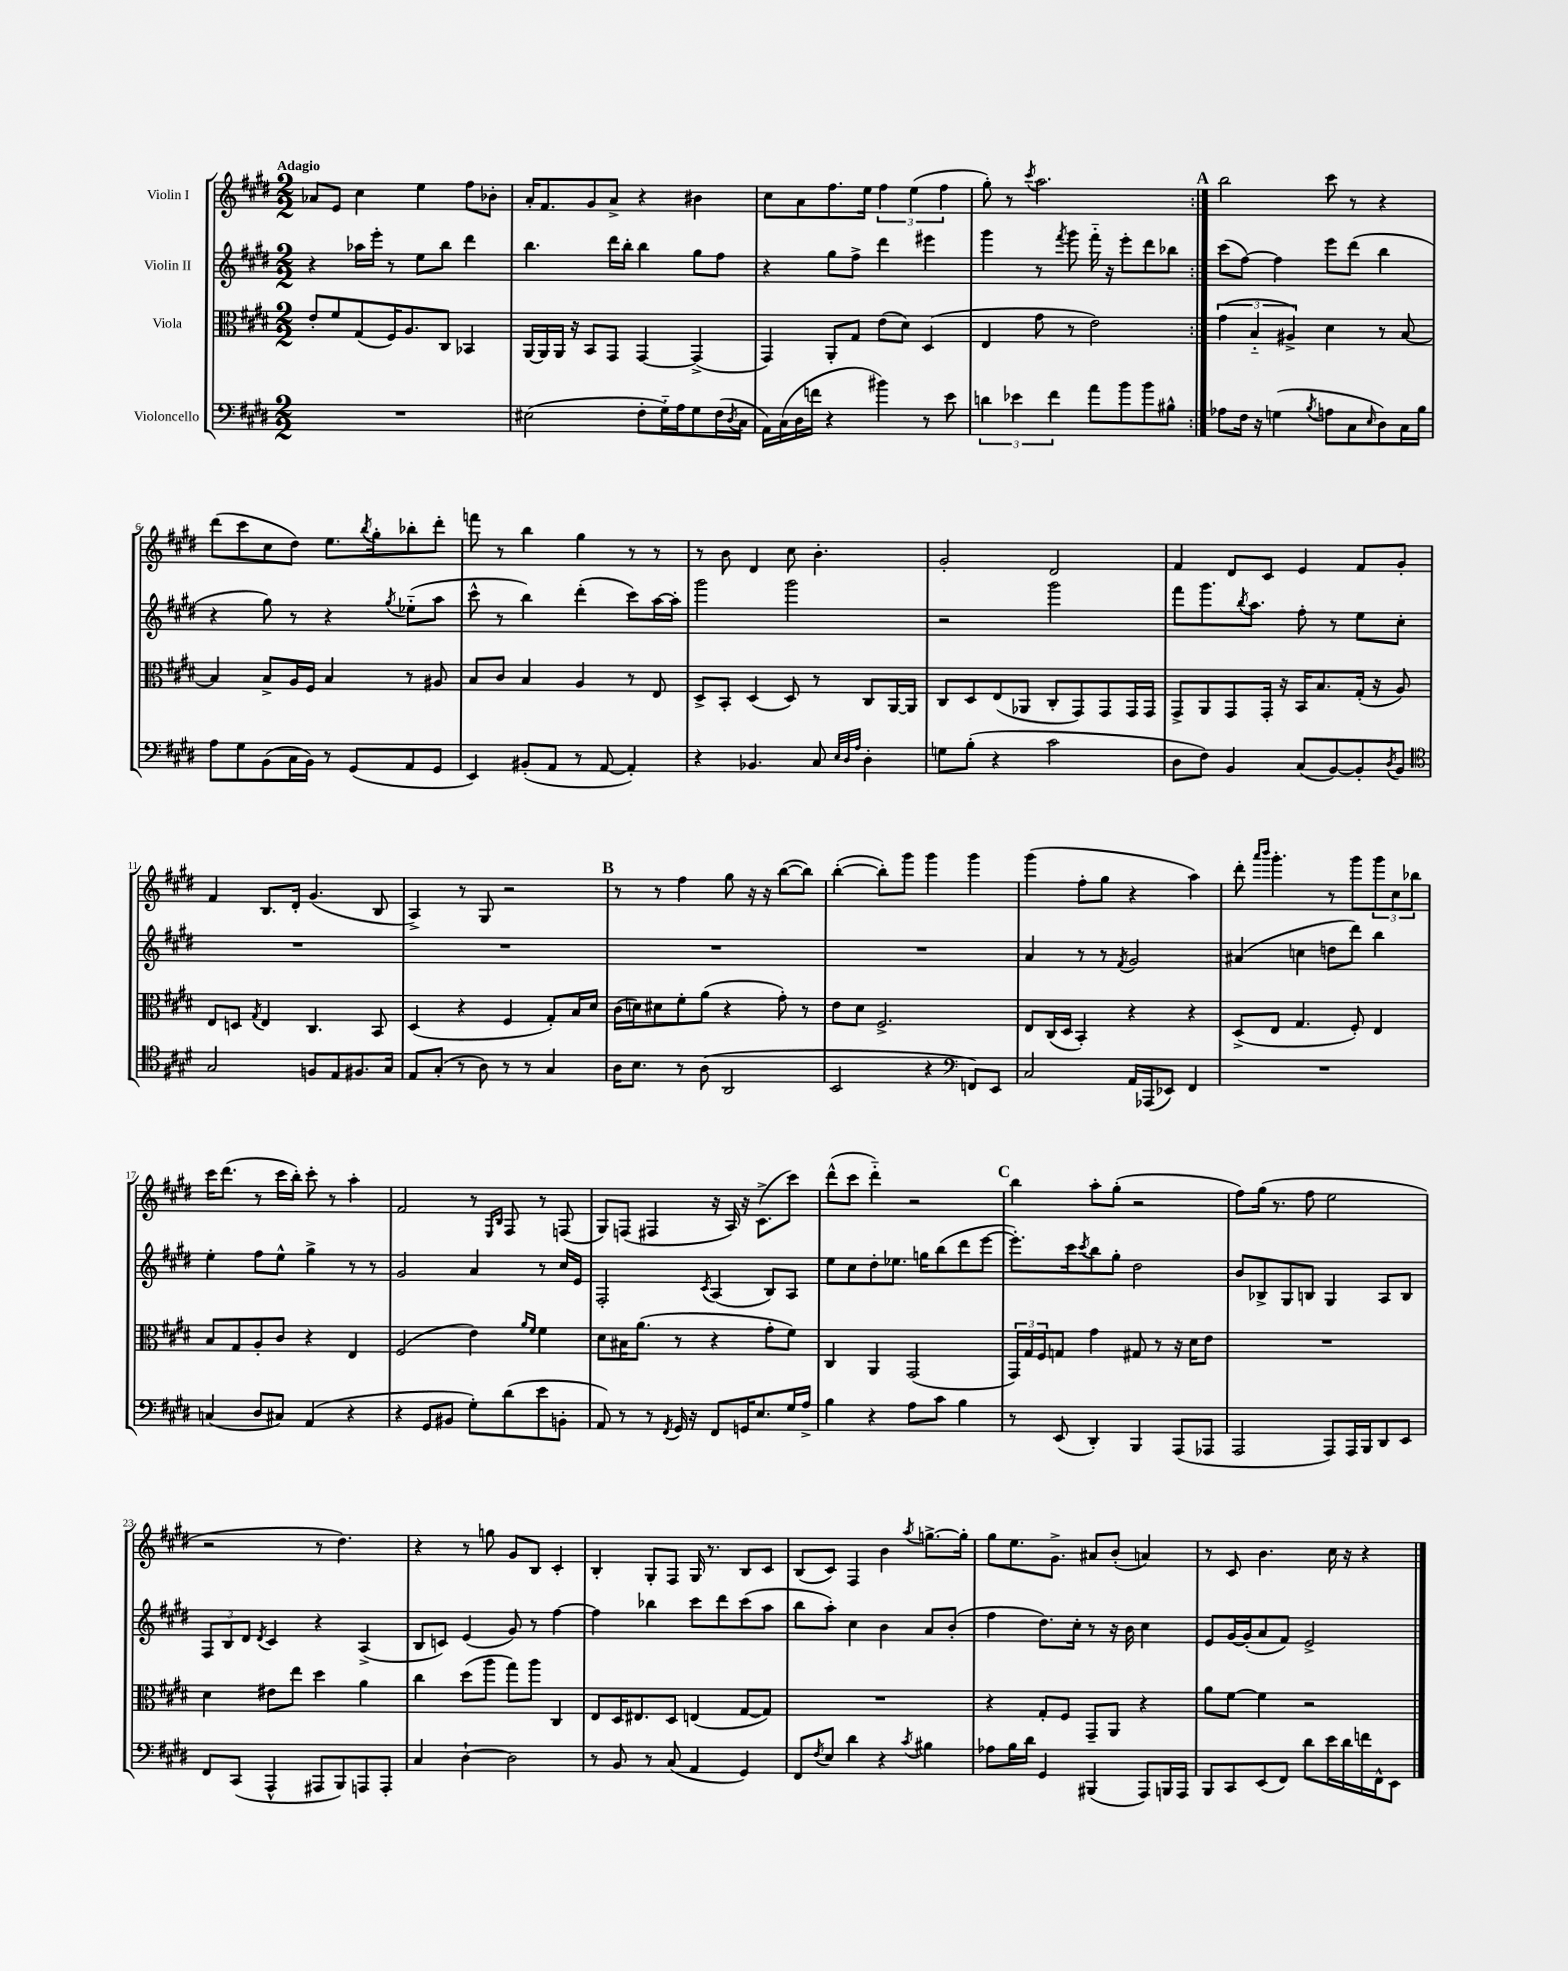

**kern	**kern	**kern	**kern
*staff4	*staff3	*staff2	*staff1
*clefF4	*clefC3	*clefG2	*clefG2
*k[f#c#g#d#]	*k[f#c#g#d#]	*k[f#c#g#d#]	*k[f#c#g#d#]
*M2/2	*M2/2	*M2/2	*M2/2
1r	8e'/L	4r	8a-/L
.	8f#/	.	8e/J
.	(8G#/	16aa-\LL	4cc#\
.	.	16eee'\JJ	.
.	16F#/K)	8r	.
.	8.A/	.	.
.	.	8ee\L	4ee\
.	8C#/J	8bb\J	.
.	4BB-/	4ddd#\	8ff#\L
.	.	.	8b-'\J
=	=	=	=
(2E#\	[16AA/LL	4.bb\	16a'/LK
.	16AA/]	.	8.f#/
.	16AA/JJ	.	.
.	16r	.	.
.	8BB/L	.	8g#/
.	8GG#/J	16ddd#\LL	8a^/J
.	.	16bb'\JJ	.
8F#'\L	[4GG#/	4bb\	4r
16G#'~\L)	.	.	.
16A\J	.	.	.
8G#\	(4GG#^/]	8gg#\L	4b#\
(16F#\L	.	8ff#\J	.
8qD#/	.	.	.
16C#\JJ	.	.	.
=	=	=	=
16AA\LL)	4GG#/)	4r	8cc#\L
(16C#\	.	.	.
16D#\	.	.	8a\
16f\JJ	.	.	.
4r	8AA'/L	8gg#\L	8.ff#\
.	8G#/J	8ff#^\J	.
.	.	.	16ee\Jk
4b#\)	(8e\L	4ddd#\	6ff#\
.	8d#\J)	.	.
.	.	.	(6ee\
8r	(4D#/	4eee#\	.
.	.	.	6ff#\
8e\	.	.	.
=	=	=	=
6d\	4E/	4ggg#\	8gg#'\)
.	.	.	8r
6e-\	.	.	.
.	.	.	8qccc#/
.	8g#\	8r	2.aa\
6f#\	.	.	.
.	.	8qfff#/	.
.	8r	8ggg#\	.
8a\L	2e\)	16fff#'~\	.
.	.	16r	.
8b\	.	8eee'\L	.
8b\	.	8ddd#\	.
8B#^^\J	.	8bb-\J	.
=:|!	=:|!	=:|!	=:|!
8A-\L	(6g#\	(8ccc#\L	2bb\
16F#\Jk	.	[8ff#\J)	.
.	6B'~/	.	.
16r	.	.	.
(4G\	.	4ff#\]	.
.	6A#^/)	.	.
8qB/	.	.	.
8A\L	4d#\	8eee\L	8ccc#\
8C#\	.	(8ddd#\J	8r
16qqE/	.	.	.
8D#\)	8r	4bb\	4r
16C#\L	[8B/	.	.
16B\JJ	.	.	.
=	=	=	=
8A\L	4B/]	4r	(8ddd#\L
8G#\	.	.	8ccc#\
(8BB\	8B^/L	8gg#\)	8cc#\
16C#\L	16A/L	8r	8dd#\J)
16BB\JJ)	16F#/JJ	.	.
8r	4B/	4r	8.ee\L
(8GG#/L	.	.	.
.	.	.	8qbb/
.	.	.	16gg#'\k
.	.	8qgg#/	.
8AA/	8r	(8ee-'~\L	8bb-'\
8GG#/J	8A#/	8aa\J	8ddd#'\J
=	=	=	=
4EE/)	8B/L	8ccc#^^\	8fff\
.	8c#/J	8r	8r
(8BB#'/L	4B/	4bb\)	4bb\
8AA/J	.	.	.
8r	4A/	(4ddd#'\	4gg#\
[8AA/	.	.	.
4AA'/])	8r	8ccc#\L)	8r
.	8E/	[16aa\L	8r
.	.	16aa'\]JJ	.
=	=	=	=
4r	8D#^/L	2ggg#\	8r
.	8BB'/J	.	8b\
4.BB-/	(4D#/	.	4d#/
.	8D#/)	2ggg#\	8cc#\
8C#/	8r	.	4.b'\
32qqE/LLL	.	.	.
32qqD#/	.	.	.
32qqA/JJJ	.	.	.
4D#'\	8C#/L	.	.
.	[16AA/L	.	.
.	16AA/]JJ	.	.
=	=	=	=
8G\L	8C#/L	2r	2g#'/
(8B'\J	8D#/	.	.
4r	(8E/	.	.
.	8AA-/J	.	.
2c#\	8C#'/L	2ggg#\	2d#/
.	8GG#/)	.	.
.	8GG#/	.	.
.	16GG#/L	.	.
.	16GG#/JJ	.	.
=	=	=	=
8D#\L	8GG#^/L	8fff#\L	4f#/
8F#\J)	8AA/	8.ggg#\	.
4BB/	8GG#/	.	8d#/L
.	.	8qbb/	.
.	.	8.aa\J	.
.	16GG#'/Jk	.	8c#/J
.	16r	.	.
(8C#/L	16BB/LK	8ff#'\	4e/
.	8.B/	.	.
[8BB/)	.	8r	.
8BB'/]	(16G#'/Jk	8ee\L	8f#/L
.	16r	.	.
8qD#/	.	.	.
8BB/J	8A/)	8cc#'\J	8g#'/J
=	=	=	=
*clefC4	*	*	*
2G#/	8E/L	1r	4f#/
.	8D/J	.	.
.	8qG#/	.	.
.	4E/	.	8.B/L
.	.	.	16d#'/Jk
8F/L	4.C#/	.	(4.g#/
8E/	.	.	.
8.F#/	.	.	.
.	8BB/	.	8B/
16G#/Jk	.	.	.
=	=	=	=
8E/L	(4D#/	1r	4A^/)
(8G#'/J	.	.	.
8r	4r	.	8r
8A\)	.	.	8G#/
8r	4F#/	.	2r
8r	.	.	.
4G#/	8G#'/L)	.	.
.	16B/L	.	.
.	16d#/JJ	.	.
=	=	=	=
16A\LK	(16c#\LL	1r	8r
8.B\J	16d\J)	.	.
.	8d#\	.	8r
8r	8f#'\	.	4ff#\
(8A\	(8a\J	.	.
2AA/	4r	.	8gg#\
.	.	.	16r
.	.	.	16r
.	8g#'\)	.	([8bb\L
.	8r	.	8bb\]J)
=	=	=	=
2BB/	8e\L	1r	([4bb'\
.	8d#\J	.	.
.	2.F#^/	.	8bb'\]L)
.	.	.	8ggg#\J
4r	.	.	4ggg#\
*clefF4	*	*	*
8FF/L)	.	.	4ggg#\
8EE/J	.	.	.
=	=	=	=
2C#/	8E/L	4a/	(4ggg#\
.	(16C#/L	.	.
.	16D#/JJ	.	.
.	4BB'/)	8r	8ff#'\L
.	.	8r	8gg#\J
.	.	8qf#/	.
16AA/LL	4r	2g#/	4r
(16AAA-/J	.	.	.
8EE-/J)	.	.	.
4FF#/	4r	.	4aa\)
=	=	=	=
1r	(8D#^/L	(4a#/	8ddd#'\
.	.	.	16qqaaa/LL
.	.	.	16qqbbb/JJ
.	8E/J	.	4.ggg#'\
.	4.G#/	4cc\	.
.	.	8dd\L	8r
.	8F#'/)	8ddd#\J)	8ggg#\L
.	4E/	4bb\	12ggg#\
.	.	.	12cc#\
.	.	.	12bb-\J
=	=	=	=
(4C/	8B/L	4ee'\	16ccc#\LK
.	.	.	(8.ddd#\J
.	8G#/	.	.
8D#/L	8A'/	8ff#\L	8r
8C#/J)	8c#/J	8ee^^\J	16ccc#\LL
.	.	.	16bb'\JJ)
(4AA/	4r	4gg#^\	8ccc#'\
.	.	.	8r
4r	4E/	8r	4aa'\
.	.	8r	.
=	=	=	=
4r	(2F#/	2g#/	2f#/
8GG#/L	.	.	.
8BB#/J	.	.	.
8G#'\L)	4e\)	4a/	8r
.	.	.	16qqE/LL
.	.	.	16qqB/JJ
(8d#\	.	.	8F#/
.	16qqa/LL	.	.
.	16qqf#/JJ	.	.
8e\	4f#\	8r	8r
8BB'\J	.	16cc#/LL	(8F/
.	.	16e/JJ	.
=	=	=	=
8AA/)	8d#\L	2F#'/	8G#/L)
8r	16B#\K	.	(8F/J
.	(8.a\J	.	.
8r	.	.	4F#/
8qFF#/	.	.	.
16GG#/	8r	.	.
16r	.	.	.
.	.	8qc#/	.
8FF#/L	4r	(4A/	16r
.	.	.	16A/)
16GG/K	.	.	16r
8.E/	.	.	(8.c#^\L
.	8g#'\L	8B/L)	.
16G#/L	8f#\J)	8A/J	8ccc#\J)
16A^/JJ	.	.	.
=	=	=	=
4B\	4C#/	8ee\L	(8ddd#^^\L
.	.	8cc#\	8ccc#\J
4r	4AA/	8dd#'\	4ddd#'~\)
.	.	8.ee-\J	.
8A\L	(2GG#/	.	2r
.	.	16gg\LK	.
8c#\J	.	(8bb\	.
4B\	.	8ddd#\	.
.	.	[8eee\J	.
=	=	=	=
8r	24GG#/LL)	8.eee'\]L)	4bb\
.	24G#/	.	.
.	24F#/J	.	.
(8EE/	8G/J	.	.
.	.	16ccc#\k	.
.	.	8qccc#/	.
4DD#'/)	4g#\	8bb\	8aa'\L
.	.	8gg#'\J	(8gg#'\J
4BBB/	8G#/	2dd#\	2r
.	8r	.	.
(8AAA/L	16r	.	.
.	16d#\LK	.	.
8AAA-/J	8e\J	.	.
=	=	=	=
2AAA/	1r	8b/L	8ff#\L)
.	.	8B-^/	(16gg#\Jk
.	.	.	8.r
.	.	8G#/	.
.	.	8B/J	8ff#\
8AAA/L)	.	4G#/	2ee\
16AAA/L	.	.	.
16BBB/J	.	.	.
8DD#/	.	8A/L	.
8EE/J	.	8B/J	.
=	=	=	=
8FF#/L	4d#\	12F#/L	2r
.	.	12B/	.
(8CC#/J	.	.	.
.	.	12d#/J	.
.	.	8qd#/	.
4AAA^^/	8e#\L	4c#/	.
.	8ee\J	.	.
8AAA#/L	4dd#\	4r	8r
8BBB/)	.	.	4.dd#\)
8AAA/	4a\	(4A^/	.
8AAA'/J	.	.	.
=	=	=	=
4C#/	4cc#\	8B/L	4r
.	.	8c/J)	.
[4D#`\	(8dd#\L	(4e/	8r
.	8aa\J	.	8gg\
2D#\]	8gg#\L)	8g#/)	8g#/L
.	8aa\J	8r	8B/J
.	4C#/	[4ff#\	4c#'/
=	=	=	=
8r	8E/L	4ff#\]	4B'/
8BB/	16D#/K	.	.
.	8.E#/	.	.
8r	.	4bb-\	8G#'/L
(8C#/	8D#/J	.	8F#/J
4AA/	(4E/	8ccc#\L	16G#/
.	.	.	8.r
.	.	8ddd#\	.
4GG#/)	[8G#/L	(8ccc#\	8B/L
.	8G#/]J)	8aa\J	8c#/J
=	=	=	=
8FF#/L	1r	8bb\L	(8B/L
8qF#/	.	.	.
8E/J	.	8aa'\J)	8c#/J)
4d#\	.	4cc#\	4F#/
4r	.	4b\	4b\
8qc#/	.	.	8qaa/
4B#\	.	8a/L	[8.gg^\L
.	.	(8b'/J	.
.	.	.	16gg'\]Jk
=	=	=	=
8A-\L	4r	4ff#\	8gg#\L
16B\L	.	.	8.ee\
16d#\JJ	.	.	.
4GG#/	8G#'/L	8.dd#\L)	.
.	.	.	8.g#^\J
.	8F#/J	.	.
.	.	16cc#'\Jk	.
(4BBB#/	8GG#~/L	8r	8a#/L
.	8AA/J	16r	(8b'/J
.	.	16b\	.
8AAA/L)	4r	4cc#\	4a/)
16BBB/L	.	.	.
16AAA/JJ	.	.	.
=	=	=	=
8BBB/L	8a\L	8e/L	8r
8CC#/	[8f#\J	[16g#/L	8c#/
.	.	(16g#'/]J	.
(8EE/	4f#\]	8a/	4.b\
8FF#/J)	.	8f#/J)	.
8d#\L	2r	2e^/	.
16e\L	.	.	16cc#\
16d#\	.	.	16r
16f\	.	.	4r
16FF#^^\J	.	.	.
8EE\J	.	.	.
==	==	==	==
*-	*-	*-	*-
